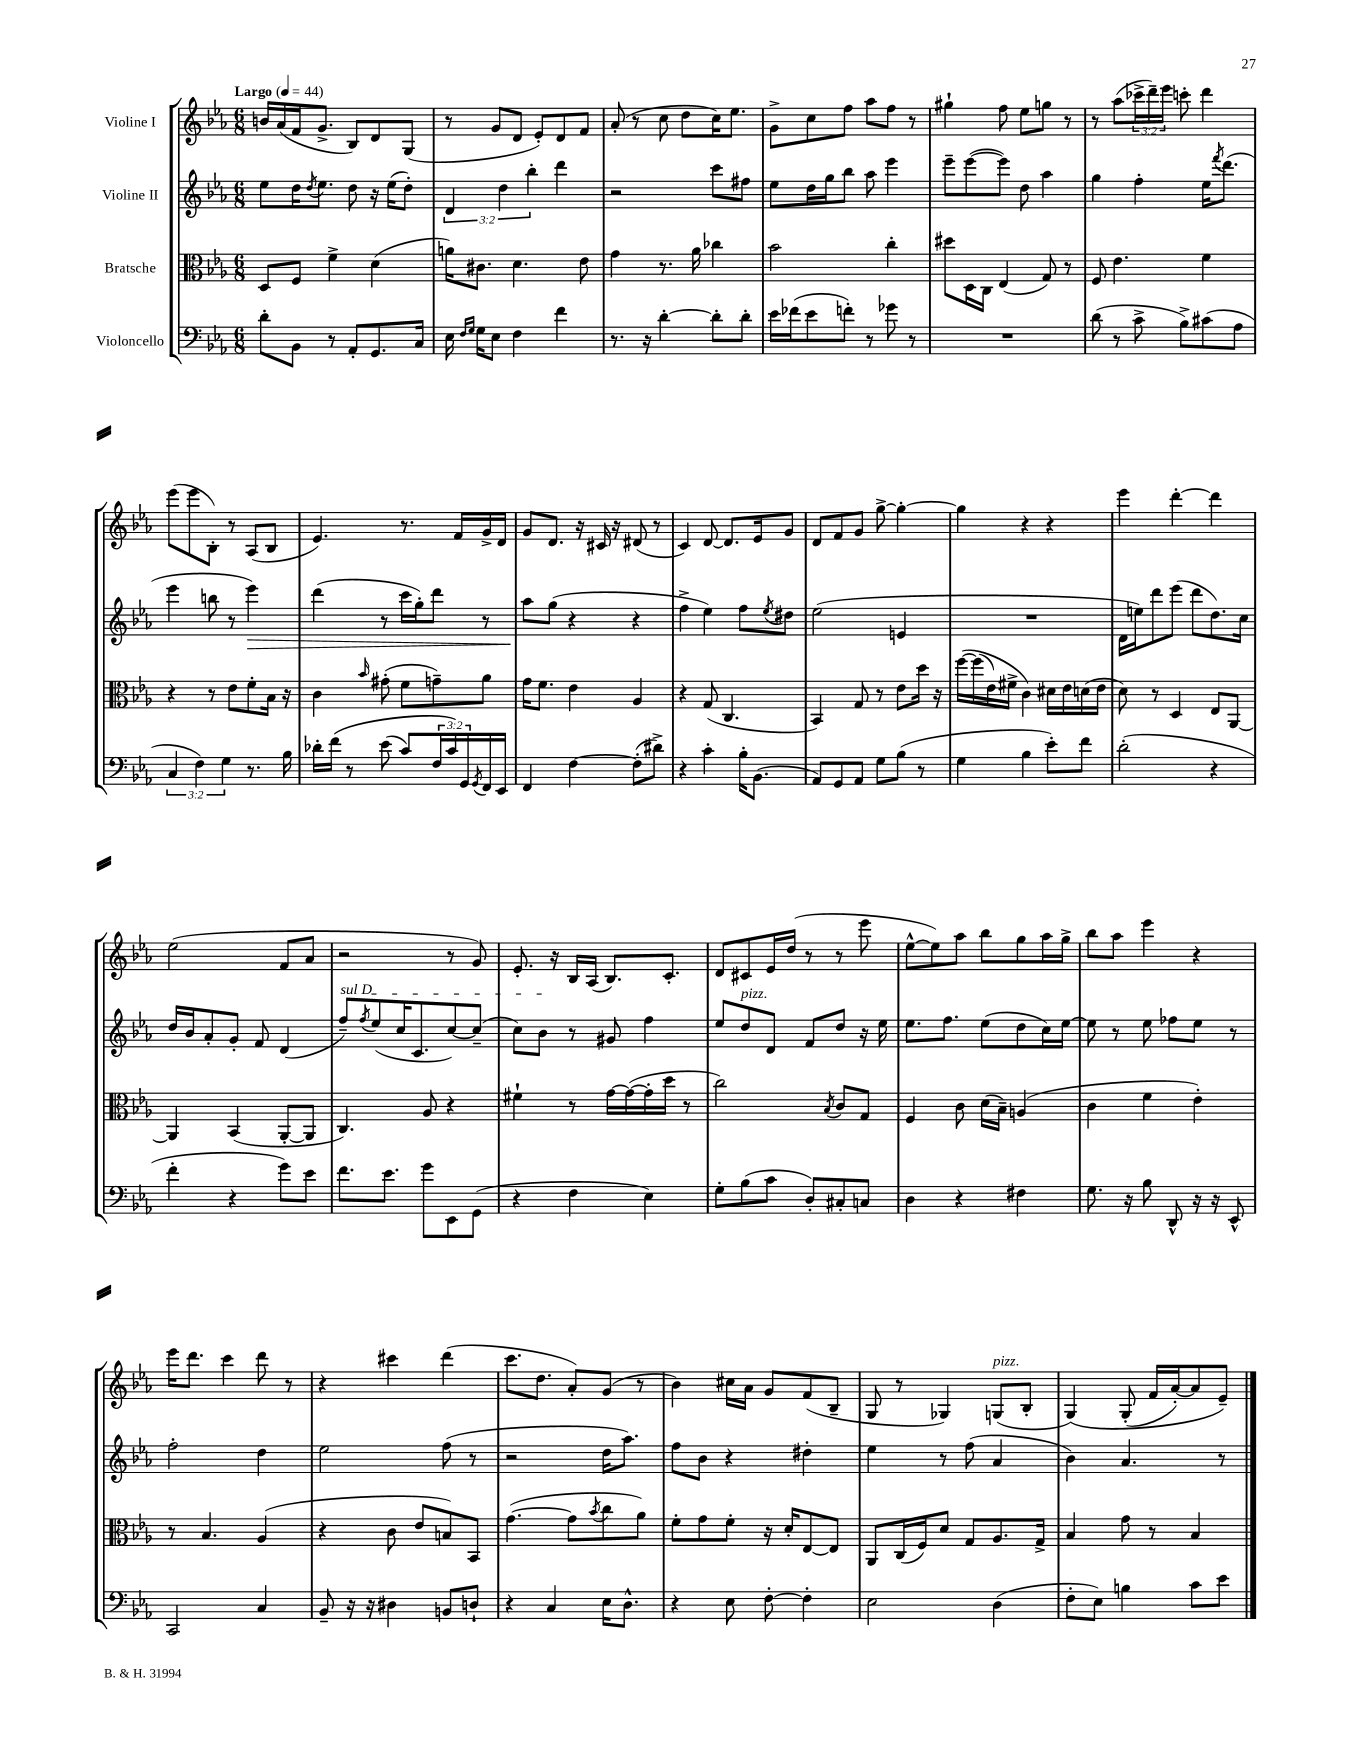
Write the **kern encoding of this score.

**kern	**kern	**kern	**kern
*staff4	*staff3	*staff2	*staff1
*clefF4	*clefC3	*clefG2	*clefG2
*k[b-e-a-]	*k[b-e-a-]	*k[b-e-a-]	*k[b-e-a-]
*M6/8	*M6/8	*M6/8	*M6/8
*MM44	*MM44	*MM44	*MM44
8d'\L	8D/L	8ee-\L	16b/LL
.	.	.	(16a-/
8BB-\J	8F/J	16dd\K	16f/J
.	.	8qdd/	.
.	.	8.ee-\J	8.g^/J
8r	4f^\	.	.
8AA-'/L	.	8dd\	8B-/L)
8.GG/	(4d\	16r	8d/
.	.	(16ee-\LK	.
.	.	8dd'\J)	(8G/J
16C/Jk	.	.	.
=	=	=	=
16E-\	16a\LK)	6d/	8r
16qqF/LL	.	.	.
16qqG/JJ	.	.	.
16G\LK	8.c#\J	.	.
8E-\J	.	.	8g/L
.	.	6dd\	.
4F\	4.d\	.	8d/J
.	.	6bb-'\	.
.	.	.	8e-'/L)
4f\	.	4ddd\	8d/
.	8e-\	.	8f/J
=	=	=	=
8.r	4g\	2r	(8a-'/
.	.	.	8r
16r	.	.	.
[4d'\	8.r	.	8cc\
.	.	.	8dd\L
.	16a-\	.	.
8d'\]L	4cc-\	8ccc\L	16cc\K)
.	.	.	8.ee-\J
8d'\J	.	8ff#\J	.
=	=	=	=
16e-\LL	2b-\	8ee-\L	8g^\L
(16f-\J	.	.	.
8e-\	.	16dd\L	8cc\
.	.	16gg\J	.
8f'\J)	.	8bb-\J	8ff\J
8r	.	8aa-\	8aa-\L
8g-\	4cc'\	4eee-\	8ff\J
8r	.	.	8r
=	=	=	=
2.r	8dd#\L	8eee-~\L	4gg#`\
.	16D\L	([8eee-\	.
.	16C\JJ	.	.
.	(4E-/	8eee-\]J)	8ff\
.	.	8dd\	8ee-\L
.	8G/)	4aa-\	8gg\J
.	8r	.	8r
=	=	=	=
(8d\	8F/	4gg\	8r
8r	4.e-\	.	(8aa-\L
8c^\	.	4ff'\	24ccc-^\L
.	.	.	24ddd~\)
.	.	.	24eee-\JJ
8B-^\L)	.	.	8ccc'\
(8c#\	4f\	16ee-\LK	4ddd\
.	.	8qfff/	.
.	.	(8.ddd\J	.
8A-\J	.	.	.
=	=	=	=
6C/	4r	4eee-\	(8eee-\L
.	.	.	8eee-\
6F\)	.	.	.
.	8r	8bb\	8B-'\J)
6G\	.	.	.
.	8e-\L	8r	8r
8.r	8f'\	4eee-\)	(8A-/L
.	16B-\Jk	.	8B-/J
16B-\	16r	.	.
=	=	=	=
16d-'\LL	4c\	(4ddd\	4.e-/)
&(16f\JJ	.	.	.
8r	.	.	.
.	16qqb-/	.	.
(8e-\	(8g#'\	8r	.
8c/L)	8f\L	16ccc\LL	8.r
.	.	16gg'\J)	.
24F/L	8g~\)	8ddd\J	.
24c/&)	.	.	.
.	.	.	16f/LL
24GG/	.	.	.
8qGG/	.	.	.
16FF/	8a-\J	8r	16g^/
16EE-/JJ	.	.	16d/JJ
=	=	=	=
4FF/	16g\LK	8aa-\L	8g/L
.	8.f\J	.	.
.	.	(8gg\J	8.d/J
[4F\	4e-\	4r	.
.	.	.	16r
.	.	.	16c#/
.	.	.	16r
(8F'\]L	4A-/	4r	(8d#/
8d#^\J)	.	.	8r
=	=	=	=
4r	4r	4ff^\	4c/)
4c'\	(8G/	4ee-\)	[8d/
.	4.C/	.	8.d/]L
16B-'\LK	.	8ff\L	.
(8.BB-\J	.	.	16e-/k
.	.	8qee-/	.
.	.	8dd#\J	8g/J
=	=	=	=
8AA-/L)	4BB-/)	(2ee-\	8d/L
8GG/	.	.	8f/
8AA-/J	8G/	.	8g/J
8G\L	8r	.	[8gg^\
(8B-\J	8e-\L	4e/	4gg'\_
8r	16dd\Jk	.	.
.	16r	.	.
=	=	=	=
4G\	&([16ff\LL	2.r	4gg\]
.	(16ff\]	.	.
.	16e-\)	.	.
.	16f#^\JJ	.	.
4B-\	4c\&)	.	4r
8e-'\L)	16d#\LL	.	4r
.	16e-\	.	.
8f\J	(16d\	.	.
.	16e-\JJ	.	.
=	=	=	=
(2d'\	8d\)	16d\LL	4eee-\
.	.	16ee\J)	.
.	8r	8ddd\	.
.	4D/	(8eee-\J	[4ddd'\
.	.	8ddd\L	.
4r	8E-/L	8.dd\)	4ddd\]
.	[8AA-/J	.	.
.	.	16cc\Jk	.
=	=	=	=
4f'\	4AA-/]	16dd/LL	(2ee-\
.	.	16b-/J	.
.	.	8a-'/	.
4r	(4BB-/	8g'/J	.
.	.	8f/	.
8g\L)	[8AA-'/L	(4d/	8f/L
8e-\J	8AA-/]J	.	8a-/J
=	=	=	=
8.f\L	4.C/)	8ff~/L)	2r
.	.	8qff/	.
.	.	(8ee-/	.
8.e-\J	.	.	.
.	.	16cc/K	.
.	.	8.c/	.
8g\L	8A-/	.	.
8EE-\	4r	[8cc/)	8r
(8GG\J	.	(8cc~/]J	8g/)
=	=	=	=
4r	4f#`\	8cc\L)	8.e-'/
.	.	8b-\J	.
.	.	.	16r
4F\	8r	8r	16B-/LL
.	.	.	(16A-/JJ
.	[16g\LL	8g#/	8.B-/L)
.	(16g\_	.	.
4E-\)	16g'\]	4ff\	.
.	16dd\JJ	.	8.c'/J
.	8r	.	.
=	=	=	=
8G'\L	2cc\)	8ee-/L	8d/L
(8B-\	.	8dd/	8c#/
8c\J	.	8d/J	16e-/L
.	.	.	(16dd/JJ
8D'/L)	.	8f/L	8r
.	8qB-/	.	.
8C#'/	8c/L	8dd/J	8r
8C/J	8G/J	16r	8eee-\
.	.	16ee-\	.
=	=	=	=
4D\	4F/	8.ee-\L	[8ee-^^\L
.	.	.	8ee-\])
.	.	8.ff\J	.
4r	8c\	.	8aa-\J
.	(16d\LL	(8ee-\L	8bb-\L
.	16B-~\JJ)	.	.
4F#\	(4A/	8dd\	8gg\
.	.	16cc\L)	16aa-\L
.	.	[16ee-\JJ	16gg^\JJ
=	=	=	=
8.G\	4c\	8ee-\]	8bb-\L
.	.	8r	8aa-\J
16r	.	.	.
8B-\	4f\	8ee-\	4eee-\
8DD^^/	.	8ff-\L	.
16r	4e-'\)	8ee-\J	4r
16r	.	.	.
8EE-^^/	.	8r	.
=	=	=	=
2CC/	8r	2ff'\	16eee-\LK
.	.	.	8.ddd\J
.	4.B-/	.	.
.	.	.	4ccc\
4C/	(4A-/	4dd\	8ddd\
.	.	.	8r
=	=	=	=
8BB-~/	4r	2ee-\	4r
16r	.	.	.
16r	.	.	.
4D#\	8c\	.	4ccc#\
.	8e-/L	.	.
8BB/L	8B/)	(8ff\	(4ddd\
8D`/J	8BB-/J	8r	.
=	=	=	=
4r	([4.g\	2r	8.ccc\L
.	.	.	8.dd\J
4C/	.	.	.
.	8g\]L	.	8a-'/L)
.	8qb-/	.	.
16E-\LK	8cc\	16dd\LK	(8g/J
8.D^^\J	.	8.aa-\J)	.
.	8a-\J)	.	8r
=	=	=	=
4r	8f'\L	8ff\L	4b-\)
.	8g\	8b-\J	.
8E-\	8f'\J	4r	16cc#\LL
.	.	.	16a-\JJ
[8F'\	16r	.	8g/L
.	16d'/LK	.	.
4F'\]	[8E-/	4dd#'\	(8f/
.	8E-/]J	.	8B-~/J
=	=	=	=
2E-\	8AA-/L	4ee-\	8G/
.	(16C/L	.	8r
.	16F/J)	.	.
.	8d/J	8r	4G-/)
.	8G/L	(8ff\	.
(4D\	8.A-/	4a-/	(8G/L
.	.	.	8B-'/J
.	16G^/Jk	.	.
=	=	=	=
8F'\L	4B-/	4b-\)	&(4G/)
8E-\J)	.	.	.
4B\	8g\	4.a-/	(8G'/
.	8r	.	16f/LL
.	.	.	[16a-'/J)
8c\L	4B-/	.	8a-/]
8e-\J	.	8r	8e-~/J&)
==	==	==	==
*-	*-	*-	*-
